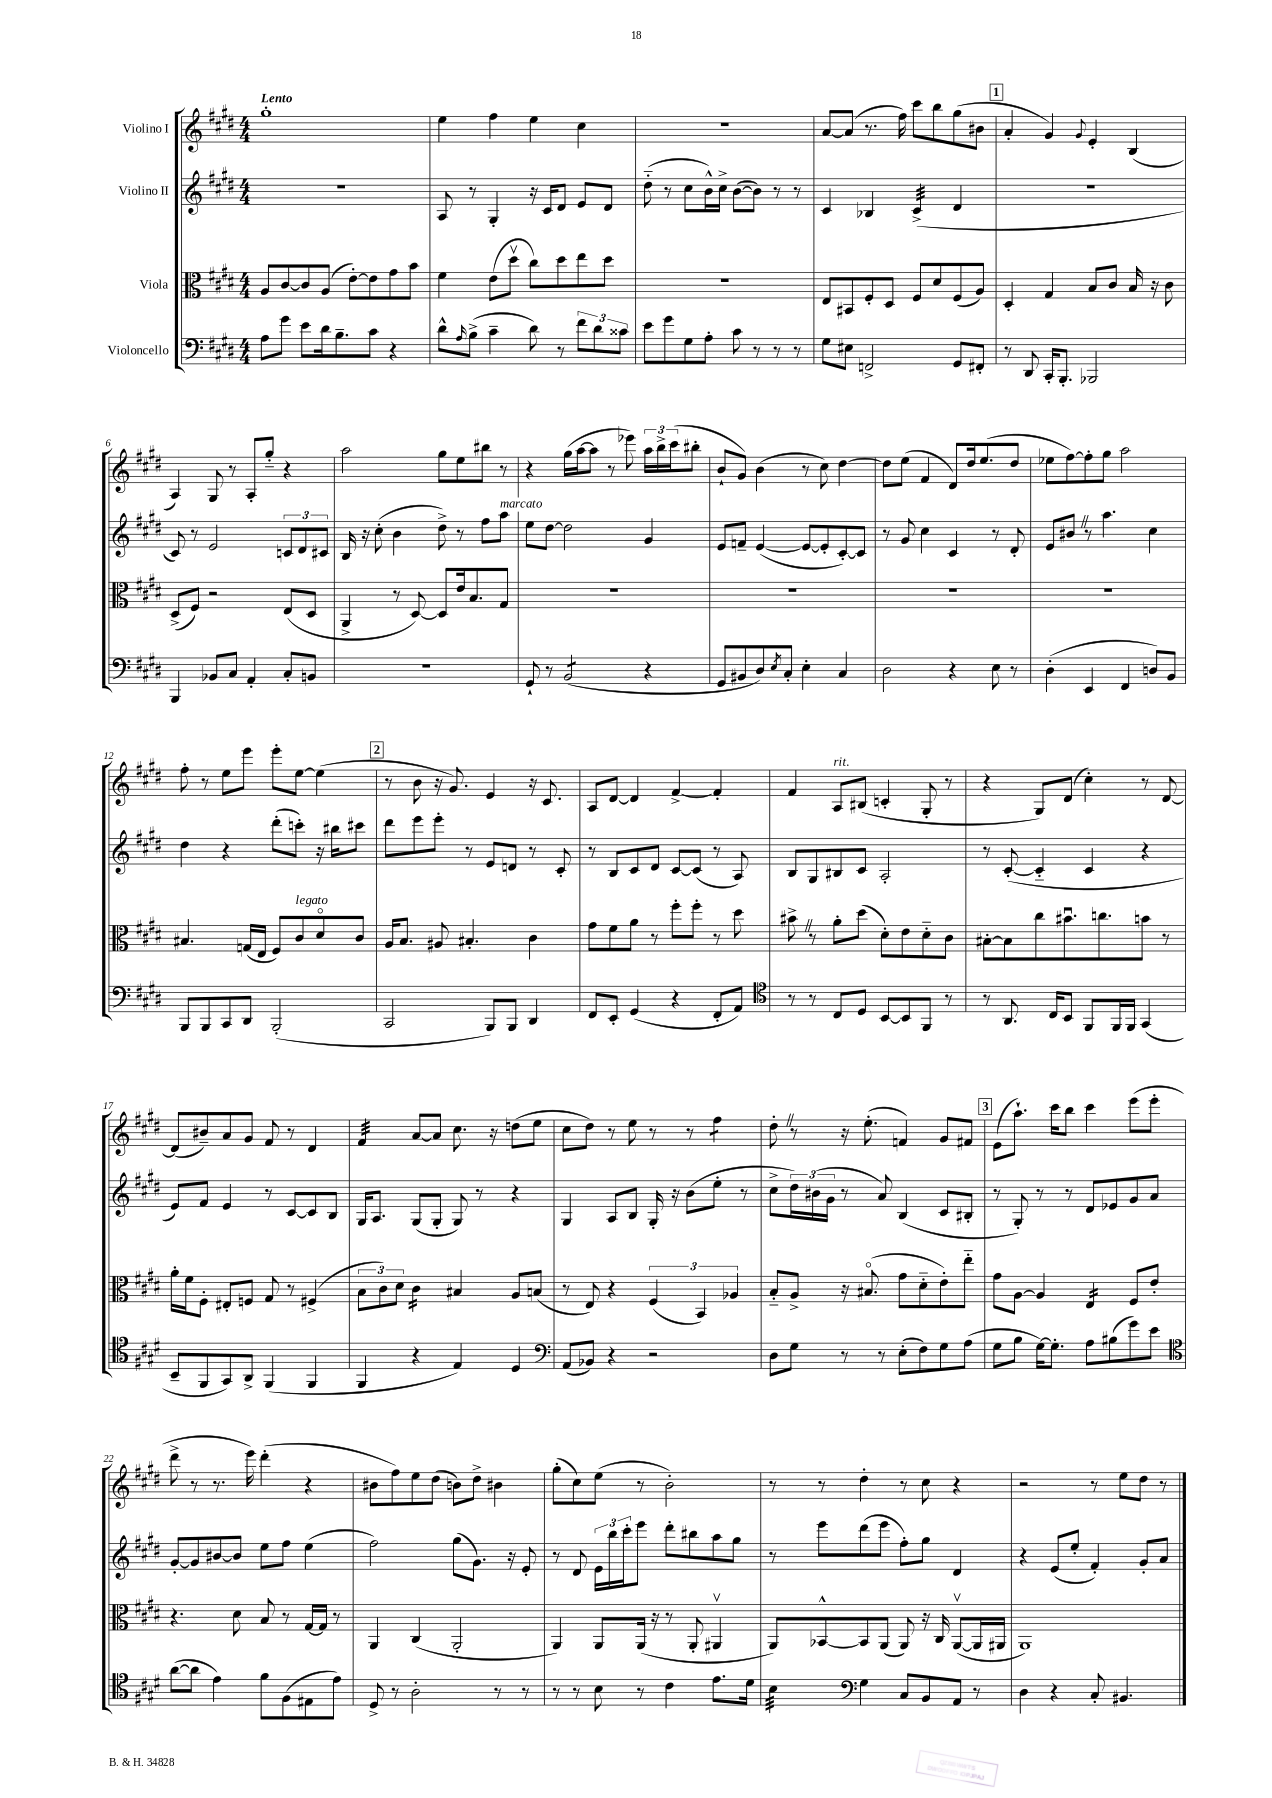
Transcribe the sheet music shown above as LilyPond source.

<<
\new StaffGroup <<
\new Staff = "s0" \with { instrumentName = "Violino I" } {
    \clef treble \key e \major \numericTimeSignature \time 4/4 \tempo "Lento"
    gis''1-. |
    e''4 fis''4 e''4 cis''4 |
    R1 |
    a'8~ a'8( r8. fis''16) cis'''8 b''8 gis''8( bis'8 |
    \mark \markup { \box "1" } a'4-. gis'4) \appoggiatura { gis'8 } e'4-. b4( |
    a4) gis8 r8 a8-. gis''8-_ r4 |
    a''2 gis''8 e''8 bis''8 r8 |
    r4 gis''16( a''16~ a''8 r8 ees'''8) \tuplet 3/2 { a''16 b''16-> cis'''16( } bis''8-. |
    b'8-! gis'8) b'4( r8 cis''8) dis''4~ |
    dis''8 e''8( fis'4 dis'8) dis''16 e''8.( dis''8 |
    ees''8 fis''8~) fis''8-. gis''8 a''2 |
    fis''8-. r8 e''8 e'''8 e'''8-. e''8~ e''4( |
    \mark \markup { \box "2" } r8 b'8 r16 gis'8.) e'4 r16 cis'8. |
    a8 dis'8~ dis'4 fis'4~-> fis'4-. |
    fis'4 a8^\markup { \italic "rit." } bis8( c'4-. gis8-. r8 |
    r4 gis8) dis'8( cis''4-.) r8 dis'8~ |
    dis'8( bis'8--) a'8 gis'8 fis'8 r8 dis'4 |
    fis'4:32 a'8~ a'8 cis''8. r16 d''8( e''8 |
    cis''8 dis''8) r8 e''8 r8 r8 fis''4:8 |
    dis''8-. \once \override BreathingSign.text = \markup { \musicglyph "scripts.caesura.straight" } \breathe r8 r16 e''8.-.( f'4) gis'8 fis'8 |
    \mark \markup { \box "3" } e'8( a''8.-!) cis'''16 b''8 cis'''4 e'''8( e'''8-. |
    dis'''8-> r8 r8. e'''16) dis'''4-.( r4 |
    bis'8 fis''8) e''8 dis''8( b'8) dis''8-> bis'4 |
    gis''8-.( cis''8) e''8( r8 b'2-.) |
    r8 r8 dis''4-. r8 cis''8 r4 |
    r2 r8 e''8 dis''8 r8 \bar "|." |
}
\new Staff = "s1" \with { instrumentName = "Violino II" } {
    \clef treble \key e \major \numericTimeSignature \time 4/4
    R1 |
    a8 r8 gis4-. r16 cis'16 dis'8 e'8 dis'8 |
    dis''8-_( r8 cis''8 b'16-^) cis''16-> b'8~( b'8) r8 r8 |
    cis'4 bes4 cis'4:32->( dis'4 |
    \mark \markup { \box "1" } R1 |
    cis'8) r8 e'2 \tuplet 3/2 { c'8 dis'8 cis'8 } |
    b16 r16 cis''8-.( b'4 dis''8->) r8 fis''8 a''8^\markup { \italic "marcato" } |
    e''8 dis''8~ dis''2 gis'4 |
    e'8 f'8-- e'4~( e'8~ e'8-. cis'8~-.) cis'8 |
    r8 gis'8 cis''4 cis'4 r8 dis'8-. |
    e'8 bis'8 \once \override BreathingSign.text = \markup { \musicglyph "scripts.caesura.straight" } \breathe r8 a''4. cis''4 |
    dis''4 r4 dis'''8-.( c'''8-.) r16 bis''16 cis'''8 |
    \mark \markup { \box "2" } dis'''8 e'''8 e'''8-. r8 e'8 d'8 r8 cis'8-. |
    r8 b8 cis'8 dis'8 cis'8~ cis'8( r8 a8) |
    b8 gis8 bis8 cis'8 a2-. |
    r8 cis'8~-.( cis'4-_ cis'4 r4 |
    e'8) fis'8 e'4 r8 cis'8~ cis'8 b8 |
    gis16 a8. gis8( gis8-. gis8) r8 r4 |
    gis4 a8 b8 gis16-. r16 b'8( e''8-. r8 |
    cis''8-> \tuplet 3/2 { dis''16) bis'16( gis'16 } r8 a'8) b4( cis'8 bis8-. |
    \mark \markup { \box "3" } r8 gis8-.) r8 r8 dis'8 ees'8 gis'8 a'8 |
    gis'8~-. gis'8 bis'8~ bis'8 e''8 fis''8 e''4( |
    fis''2) gis''8( gis'8.) r16 e'8-. |
    r8 dis'8 \tuplet 3/2 { e'16 b''16 cis'''16-. } e'''8 dis'''8-. bis''8 a''8 gis''8 |
    r8 e'''8 dis'''8( e'''8 fis''8-.) gis''8 dis'4 |
    r4 e'8( e''8-. fis'4-.) gis'8-. a'8 \bar "|." |
}
\new Staff = "s2" \with { instrumentName = "Viola" } {
    \clef alto \key e \major \numericTimeSignature \time 4/4
    a8 cis'8~ cis'8 a8( e'8~-.) e'8 gis'8 b'8 |
    fis'4 e'8( dis''8\upbow cis''8) dis''8 e''8 dis''8 |
    R1 |
    e8 bis,8 fis8-. dis8 fis8 dis'8 fis8( a8) |
    \mark \markup { \box "1" } dis4-. gis4 b8 cis'8 b16 r16 cis'8 |
    dis8->( fis8) r2 e8( dis8 |
    a,4-> r8 dis8~) dis8 e'16 b8. gis8 |
    R1 |
    R1 |
    R1 |
    R1 |
    bis4. g16( e16 fis8) cis'8^\markup { \italic "legato" } dis'8\flageolet cis'8 |
    \mark \markup { \box "2" } a16 b8. ais8 bis4.-. cis'4 |
    gis'8 fis'8 a'8 r8 fis''8-. fis''8-. r8 dis''8 |
    bis'8-> \once \override BreathingSign.text = \markup { \musicglyph "scripts.caesura.straight" } \breathe r8 a'8-. dis''8( dis'8-.) e'8 dis'8-_ cis'8 |
    bis8~-. bis8 cis''8 bis'8.\downbow c''8. b'8 r8 |
    a'16-. fis'16 fis8-. eis8-. f8 gis8 r8 fis4->( |
    \tuplet 3/2 { b8 cis'8) dis'8 } cis'4:16 bis4 a8 b8( |
    r8 e8) r4 \tuplet 3/2 { fis4( b,4) aes4 } |
    b8-_ a8-> r16 bis8.\flageolet( gis'8 dis'8-_ e'8-.) e''8-_ |
    \mark \markup { \box "3" } gis'8 a8~ a4 e4:16 fis8 e'8-. |
    r4. dis'8 b8 r8 gis16~ gis16 r8 |
    a,4 cis4( a,2-. |
    a,4) a,8 a,16( r16 r8 a,8-. ais,4\upbow |
    a,8) bes,8~-^ bes,8 a,8( a,8) r16 cis16 a,8~\upbow( a,16 ais,16 |
    a,1) \bar "|." |
}
\new Staff = "s3" \with { instrumentName = "Violoncello" } {
    \clef bass \key e \major \numericTimeSignature \time 4/4
    a8 gis'8 e'8 dis'16 b8.-- cis'8 r4 |
    dis'8-^ \grace { a16 } b8->( cis'4-- dis'8) r8 \tuplet 3/2 { fis'8 dis'8 cisis'8 } |
    e'8 gis'8 gis8 a8-. cis'8 r8 r8 r8 |
    gis8 eis8 f,2-> gis,8 fis,8-. |
    \mark \markup { \box "1" } r8 dis,8 cis,16-. b,,8.-. bes,,2 |
    b,,4 bes,8 cis8 a,4-. cis8-. b,8 |
    R1 |
    gis,8-! r8 b,2:8( r4 |
    gis,8 bis,8 dis8) \acciaccatura { e8 } cis8-. e4-. cis4 |
    dis2 r4 e8 r8 |
    dis4-.( e,4 fis,4 d8) b,8 |
    b,,8 b,,8 cis,8 dis,8 b,,2-.( |
    \mark \markup { \box "2" } cis,2 b,,8) b,,8 dis,4 |
    fis,8 e,8-. gis,4( r4 fis,8-. a,8) |
    \clef tenor r8 r8 cis8 dis8 b,8~ b,8 fis,8 r8 |
    r8 a,8. cis16 b,8 fis,8 fis,16 fis,16 gis,4( |
    b,8-- fis,8 gis,8) a,8-> fis,4( fis,4 |
    fis,4 r4 e4) dis4 |
    \clef bass a,8( bes,8) r4 r2 |
    dis8 gis8 r8 r8 e8-.( fis8) gis8 a8( |
    \mark \markup { \box "3" } gis8 b8 gis16~) gis8.-. a8 bis8( gis'8) e'8 |
    \clef tenor a'8~( a'8 e'4) fis'8 fis8( eis8 e'8) |
    dis8-> r8 a2-. r8 r8 |
    r8 r8 b8 r8 cis'4 e'8. dis'16 |
    b4:32 \clef bass gis4 cis8 b,8 a,8 r8 |
    dis4 r4 cis8-. bis,4. \bar "|." |
}
>>
>>
